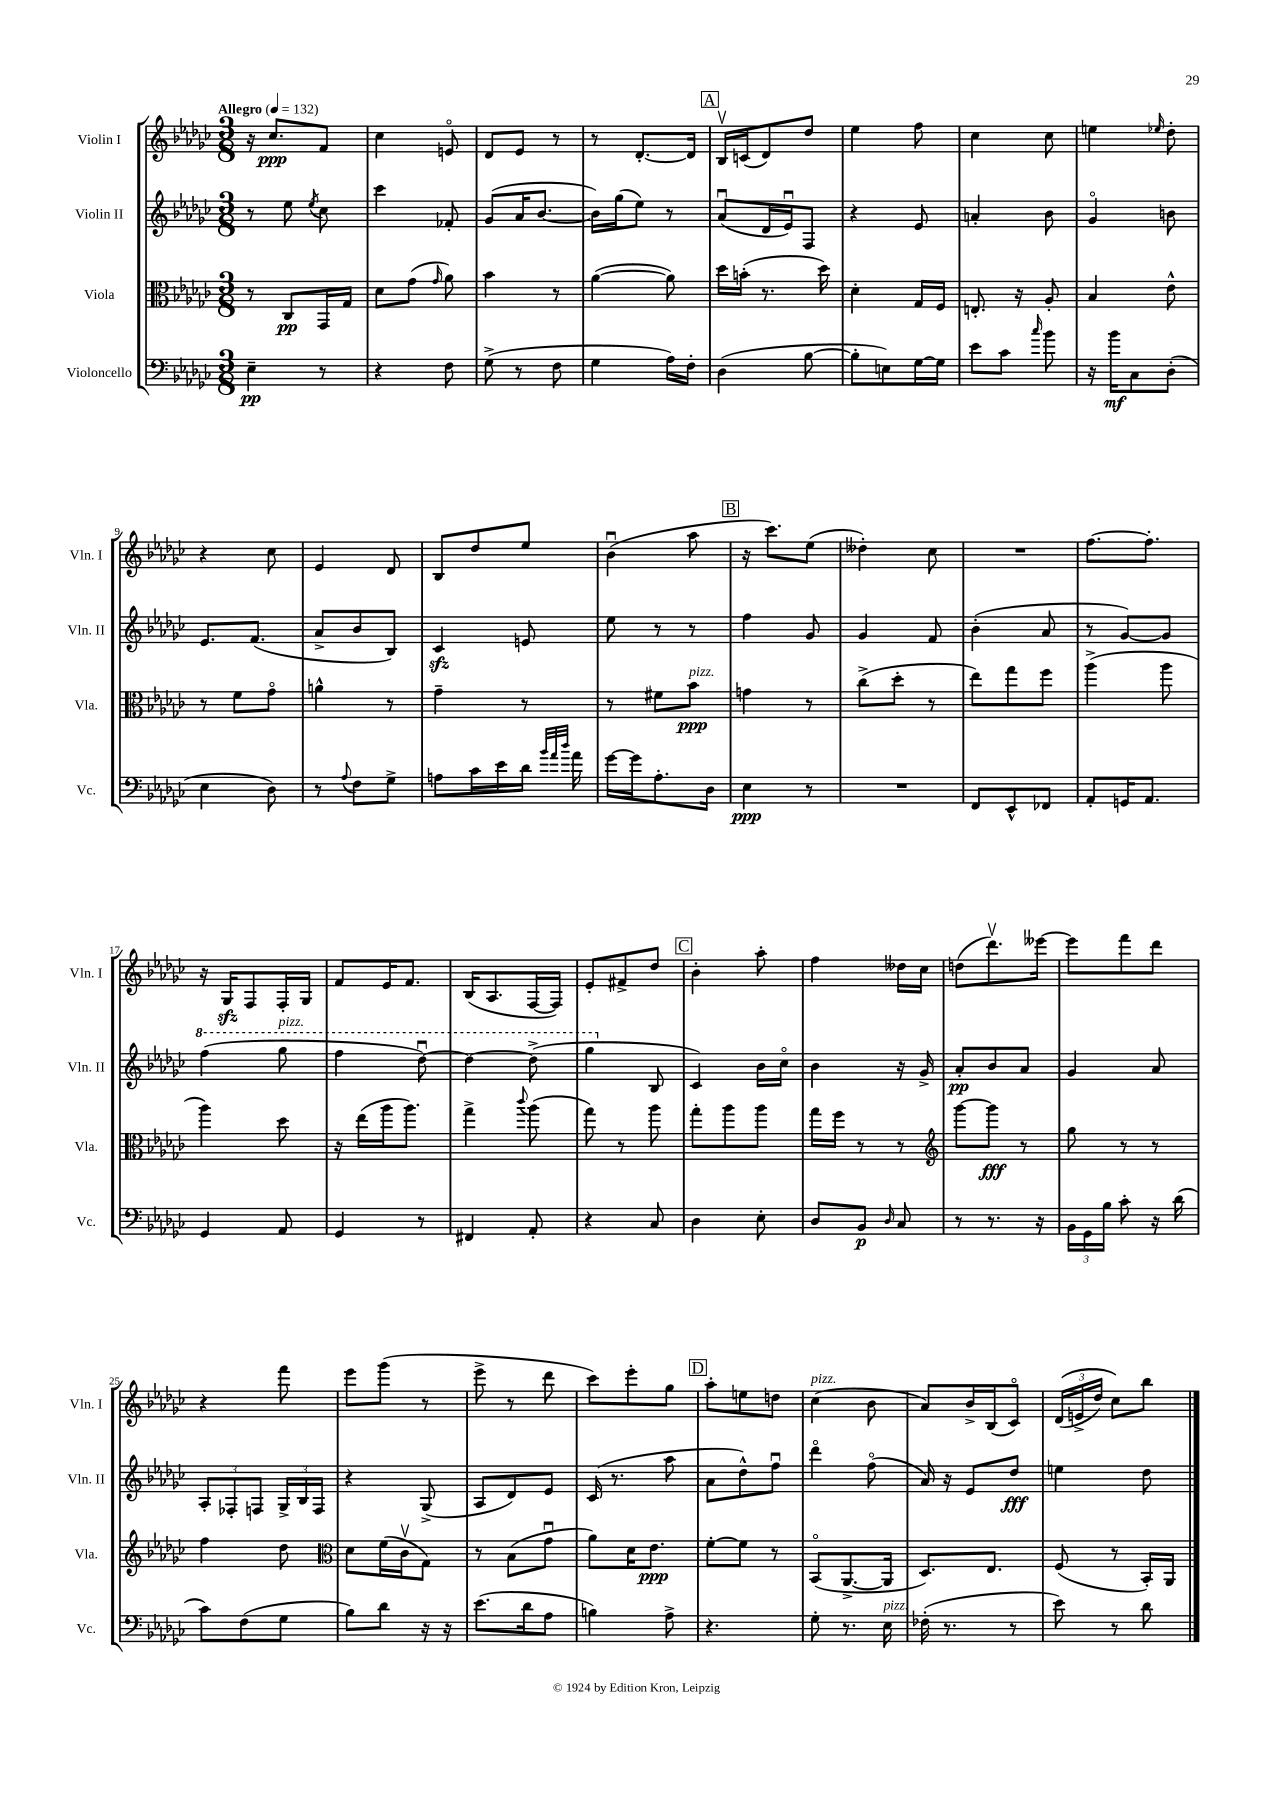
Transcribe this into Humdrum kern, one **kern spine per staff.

**kern	**dynam	**kern	**dynam	**kern	**dynam	**kern	**dynam
*part4	*part4	*part3	*part3	*part2	*part2	*part1	*part1
*staff4	*staff4	*staff3	*staff3	*staff2	*staff2	*staff1	*staff1
*I"Violoncello	*	*I"Viola	*	*I"Violin II	*	*I"Violin I	*
*I'Vc.	*	*I'Vla.	*	*I'Vln. II	*	*I'Vln. I	*
*clefF4	*	*clefC3	*	*clefG2	*	*clefG2	*
*k[b-e-a-d-g-c-]	*	*k[b-e-a-d-g-c-]	*	*k[b-e-a-d-g-c-]	*	*k[b-e-a-d-g-c-]	*
*M3/8	*	*M3/8	*	*M3/8	*	*M3/8	*
*MM132	*	*MM132	*	*MM132	*	*MM132	*
=1	=1	=1	=1	=1	=1	=1	=1
!	!	!	!	!	!	!LO:TX:a:B:t=Allegro	!
4E-~\	pp	8r	.	8r	.	16r	.
.	.	.	.	.	.	8.cc-/L	ppp
.	.	8C-/L	pp	8ee-\	.	.	.
.	.	.	.	8qee-/	.	.	.
8r	.	16GG-/L	.	8cc-\	.	8f/J	.
.	.	16G-/JJ	.	.	.	.	.
=2	=2	=2	=2	=2	=2	=2	=2
4r	.	8d-\L	.	4ccc-\	.	4cc-\	.
.	.	(8g-\J	.	.	.	.	.
.	.	16qqg-/	.	.	.	.	.
8F\	.	8a-\)	.	8f-X'/	.	8en/	.
=3	=3	=3	=3	=3	=3	=3	=3
(8G-^\	.	4b-\	.	(8g-/L	.	8d-/L	.
8r	.	.	.	16a-/K	.	8e-/J	.
.	.	.	.	[8.b-/J	.	.	.
8F\	.	8r	.	.	.	8r	.
=4	=4	=4	=4	=4	=4	=4	=4
4G-\	.	([4a-\	.	16b-\LL])	.	8r	.
.	.	.	.	(16gg-\J	.	.	.
.	.	.	.	8ee-\J)	.	[8.d-'/L	.
16A-\LL)	.	8a-\])	.	8r	.	.	.
16F'\JJ	.	.	.	.	.	16d-/Jk]	.
!!LO:REH:place=s1:t=A
=5	=5	=5	=5	=5	=5	=5	=5
(4D-\	.	16dd-\LL	.	(8a-u/L	.	16B-v/LL	.
.	.	(16bn'\JJ	.	.	.	(16cn/J	.
.	.	8.r	.	16d-/L	.	8d-/)	.
.	.	.	.	16e-u/J)	.	.	.
[8B-\	.	.	.	8F/J	.	8dd-/J	.
.	.	16dd-\)	.	.	.	.	.
=6	=6	=6	=6	=6	=6	=6	=6
8B-'\L]	.	4d-'\	.	4r	.	4ee-\	.
8En\)	.	.	.	.	.	.	.
[16G-\L	.	16G-/LL	.	8e-/	.	8ff\	.
16G-\JJ]	.	16F/JJ	.	.	.	.	.
=7	=7	=7	=7	=7	=7	=7	=7
8e-\L	.	8.En'/	.	4an'/	.	4cc-\	.
8c-\J	.	.	.	.	.	.	.
.	.	16r	.	.	.	.	.
16qqcc-/	.	.	.	.	.	.	.
8b-\	.	8A-'/	.	8b-\	.	8cc-\	.
=8	=8	=8	=8	=8	=8	=8	=8
16r	.	4B-/	.	4g-/	.	4een\	.
16b-\KL	mf	.	.	.	.	.	.
8C-\	.	.	.	.	.	.	.
.	.	.	.	.	.	16qqee-X/	.
(8D-'\J	.	8e-^^\	.	8bn\	.	8dd-'\	.
!!LO:LB:g=z
=9	=9	=9	=9	=9	=9	=9	=9
4E-\	.	8r	.	8.e-/L	.	4r	.
.	.	8f\L	.	.	.	.	.
.	.	.	.	(8.f/J	.	.	.
8D-\)	.	8g-\J	.	.	.	8cc-\	.
=10	=10	=10	=10	=10	=10	=10	=10
8r	.	4an^^\	.	8a-^/L	.	4e-/	.
8qqA-/	.	.	.	.	.	.	.
8F\L	.	.	.	8b-/	.	.	.
8G-^\J	.	8r	.	8B-/J)	.	8d-/	.
=11	=11	=11	=11	=11	=11	=11	=11
8An\L	.	4g-~\	.	4c-zz/	.	8B-/L	.
16c-\L	.	.	.	.	.	8dd-/	.
16e-\	.	.	.	.	.	.	.
16d-\JJ	.	8r	.	8en/	.	8ee-/J	.
32qqb-/LLL	.	.	.	.	.	.	.
32qqa-/	.	.	.	.	.	.	.
32qqdd-/JJJ	.	.	.	.	.	.	.
16a-\	.	.	.	.	.	.	.
=12	=12	=12	=12	=12	=12	=12	=12
[16g-\LL	.	8r	.	8ee-\	.	(4b-u\	.
16g-\J]	.	.	.	.	.	.	.
8.A-'\	.	8f#X\L	.	8r	.	.	.
!	!	!LO:TX:a:i:t=pizz.	!	!	!	!	!
.	.	8b-\J	ppp	8r	.	8aa-\	.
16D-\Jk	.	.	.	.	.	.	.
!!LO:REH:place=s1:t=B
=13	=13	=13	=13	=13	=13	=13	=13
4E-\	ppp	4gn\	.	4ff\	.	16r	.
.	.	.	.	.	.	8.ccc-\L)	.
8r	.	8r	.	8g-/	.	(8ee-\J	.
=14	=14	=14	=14	=14	=14	=14	=14
4.r	.	(8cc-^\L	.	4g-/	.	4dd--X'\)	.
.	.	8dd-'\J	.	.	.	.	.
.	.	8r	.	8f/	.	8cc-\	.
=15	=15	=15	=15	=15	=15	=15	=15
8FF/L	.	8ee-\L)	.	(4b-'\	.	4.r	.
8EE-^^/	.	8gg-\	.	.	.	.	.
8FF-X/J	.	8ff\J	.	8a-/	.	.	.
=16	=16	=16	=16	=16	=16	=16	=16
8AA-'/L	.	(4aa-^\	.	8r	.	[8.ff\L	.
16GGn/K	.	.	.	[8g-/L)	.	.	.
8.AA-/J	.	.	.	.	.	8.ff'\J]	.
.	.	8aa-\	.	8g-/J]	.	.	.
!!LO:LB:g=z
=17	=17	=17	=17	=17	=17	=17	=17
*	*	*	*	*8va	*	*	*
4GG-/	.	4aa-\)	.	(4fff\	.	16r	.
.	.	.	.	.	.	16G-zz/KL	.
.	.	.	.	.	.	8F/	.
!	!	!	!	!LO:TX:a:i:t=pizz.	!	!	!
8AA-/	.	8dd-\	.	8ggg-\	.	16F'/L	.
.	.	.	.	.	.	16G-/JJ	.
=18	=18	=18	=18	=18	=18	=18	=18
4GG-/	.	16r	.	4fff\	.	8f/L	.
.	.	(16ee-\LL	.	.	.	.	.
.	.	16aa-\J	.	.	.	16e-/K	.
.	.	8.aa-\J)	.	.	.	8.f/J	.
8r	.	.	.	[8ddd-u\)	.	.	.
=19	=19	=19	=19	=19	=19	=19	=19
4FF#X/	.	4gg-^\	.	4ddd-\_	.	(16B-/KL	.
.	.	.	.	.	.	8.A-/	.
.	.	8qqccc-/	.	.	.	.	.
8AA-'/	.	(8aa-\	.	(8ddd-^\]	.	[16F/L	.
.	.	.	.	.	.	16F/JJ])	.
=20	=20	=20	=20	=20	=20	=20	=20
4r	.	8gg-\)	.	4ggg-\	.	8e-'/L	.
.	.	8r	.	.	.	8f#X^/	.
*	*	*	*	*X8va	*	*	*
8C-/	.	8aa-\	.	8B-/	.	8dd-/J	.
!!LO:REH:place=s1:t=C
=21	=21	=21	=21	=21	=21	=21	=21
4D-\	.	8gg-'\L	.	4c-/)	.	4b-'\	.
.	.	8aa-\	.	.	.	.	.
8E-'\	.	8aa-\J	.	16b-\LL	.	8aa-'\	.
.	.	.	.	16cc-\JJ	.	.	.
=22	=22	=22	=22	=22	=22	=22	=22
8D-/L	.	16gg-\LL	.	4b-\	.	4ff\	.
.	.	16ff\JJ	.	.	.	.	.
8BB-/J	p	8r	.	.	.	.	.
16qqD-/	.	.	.	.	.	.	.
8C-/	.	8r	.	16r	.	16dd--X\LL	.
.	.	.	.	16g-^/	.	16cc-\JJ	.
=23	=23	=23	=23	=23	=23	=23	=23
*	*	*clefG2	*	*	*	*	*
8r	.	[8ggg-\L	.	8a-'/L	pp	(8ddn\L	.
8.r	.	8ggg-\J]	fff	8b-/	.	8.ddd-v\)	.
.	.	8r	.	8a-/J	.	.	.
16r	.	.	.	.	.	[16eee--X\Jk	.
=24	=24	=24	=24	=24	=24	=24	=24
24BB-\LL	.	8gg-\	.	4g-/	.	8eee--\L]	.
24GG-\	.	.	.	.	.	.	.
24B-\JJ	.	.	.	.	.	.	.
8c-'\	.	8r	.	.	.	8fff\	.
16r	.	8r	.	8a-/	.	8ddd-\J	.
(16d-\	.	.	.	.	.	.	.
!!LO:LB:g=z
=25	=25	=25	=25	=25	=25	=25	=25
8c-\L)	.	4ff\	.	12A-'/L	.	4r	.
.	.	.	.	12F-X'/	.	.	.
(8F\	.	.	.	.	.	.	.
.	.	.	.	12Fn/J	.	.	.
8G-\J	.	8dd-\	.	24G-^/LL	.	8fff\	.
.	.	.	.	24B-/	.	.	.
.	.	.	.	24F/JJ	.	.	.
=26	=26	=26	=26	=26	=26	=26	=26
*	*	*clefC3	*	*	*	*	*
8B-\L)	.	8d-\L	.	4r	.	8eee-\L	.
8d-\J	.	(16f\L	.	.	.	(8ggg-\J	.
.	.	16c-v\J	.	.	.	.	.
16r	.	8G-\J)	.	(8G-^/	.	8r	.
16r	.	.	.	.	.	.	.
=27	=27	=27	=27	=27	=27	=27	=27
(8.e-\L	.	8r	.	8A-/L	.	8eee-^\	.
.	.	(8B-\L	.	8d-/)	.	8r	.
16d-\k	.	.	.	.	.	.	.
8A-\J	.	8g-u\J	.	8e-/J	.	8ddd-\	.
=28	=28	=28	=28	=28	=28	=28	=28
4Bn\)	.	8a-\L)	.	(16c-/	.	8ccc-\L)	.
.	.	.	.	8.r	.	.	.
.	.	16d-\K	.	.	.	8eee-'\	.
.	.	8.e-\J	ppp	.	.	.	.
8A-^\	.	.	.	8aa-\	.	8gg-\J	.
!!LO:REH:place=s1:t=D
=29	=29	=29	=29	=29	=29	=29	=29
4.r	.	[8f'\L	.	8a-\L	.	8aa-'\L	.
.	.	8f\J]	.	8dd-^^\)	.	8een\	.
.	.	8r	.	8ffu\J	.	8ddn\J	.
=30	=30	=30	=30	=30	=30	=30	=30
!	!	!	!	!	!	!LO:TX:a:i:t=pizz.	!
8G-'\	.	(8BB-/L	.	4ddd-\	.	(4cc-\	.
8.r	.	[8.AA-^/	.	.	.	.	.
.	.	.	.	(8ff\	.	8b-\	.
!LO:TX:a:i:t=pizz.	!	!	!	!	!	!	!
16E-\	.	16AA-/Jk]	.	.	.	.	.
=31	=31	=31	=31	=31	=31	=31	=31
(16F-X'\	.	8.D-/L)	.	16a-/)	.	8a-/L)	.
8.r	.	.	.	16r	.	.	.
.	.	.	.	8e-/L	.	16b-^/L	.
.	.	8.E-/J	.	.	.	(16B-/J	.
8r	.	.	.	8dd-/J	fff	8c-/J)	.
=32	=32	=32	=32	=32	=32	=32	=32
8e-\)	.	(8F/	.	4een\	.	((24d-/LL	.
.	.	.	.	.	.	24en^/	.
.	.	.	.	.	.	24dd-/JJ)	.
8r	.	8r	.	.	.	8cc-\L)	.
8d-\	.	16BB-'/LL)	.	8dd-\	.	8bb-\J	.
.	.	16AA-/JJ	.	.	.	.	.
==	==	==	==	==	==	==	==
*-	*-	*-	*-	*-	*-	*-	*-
